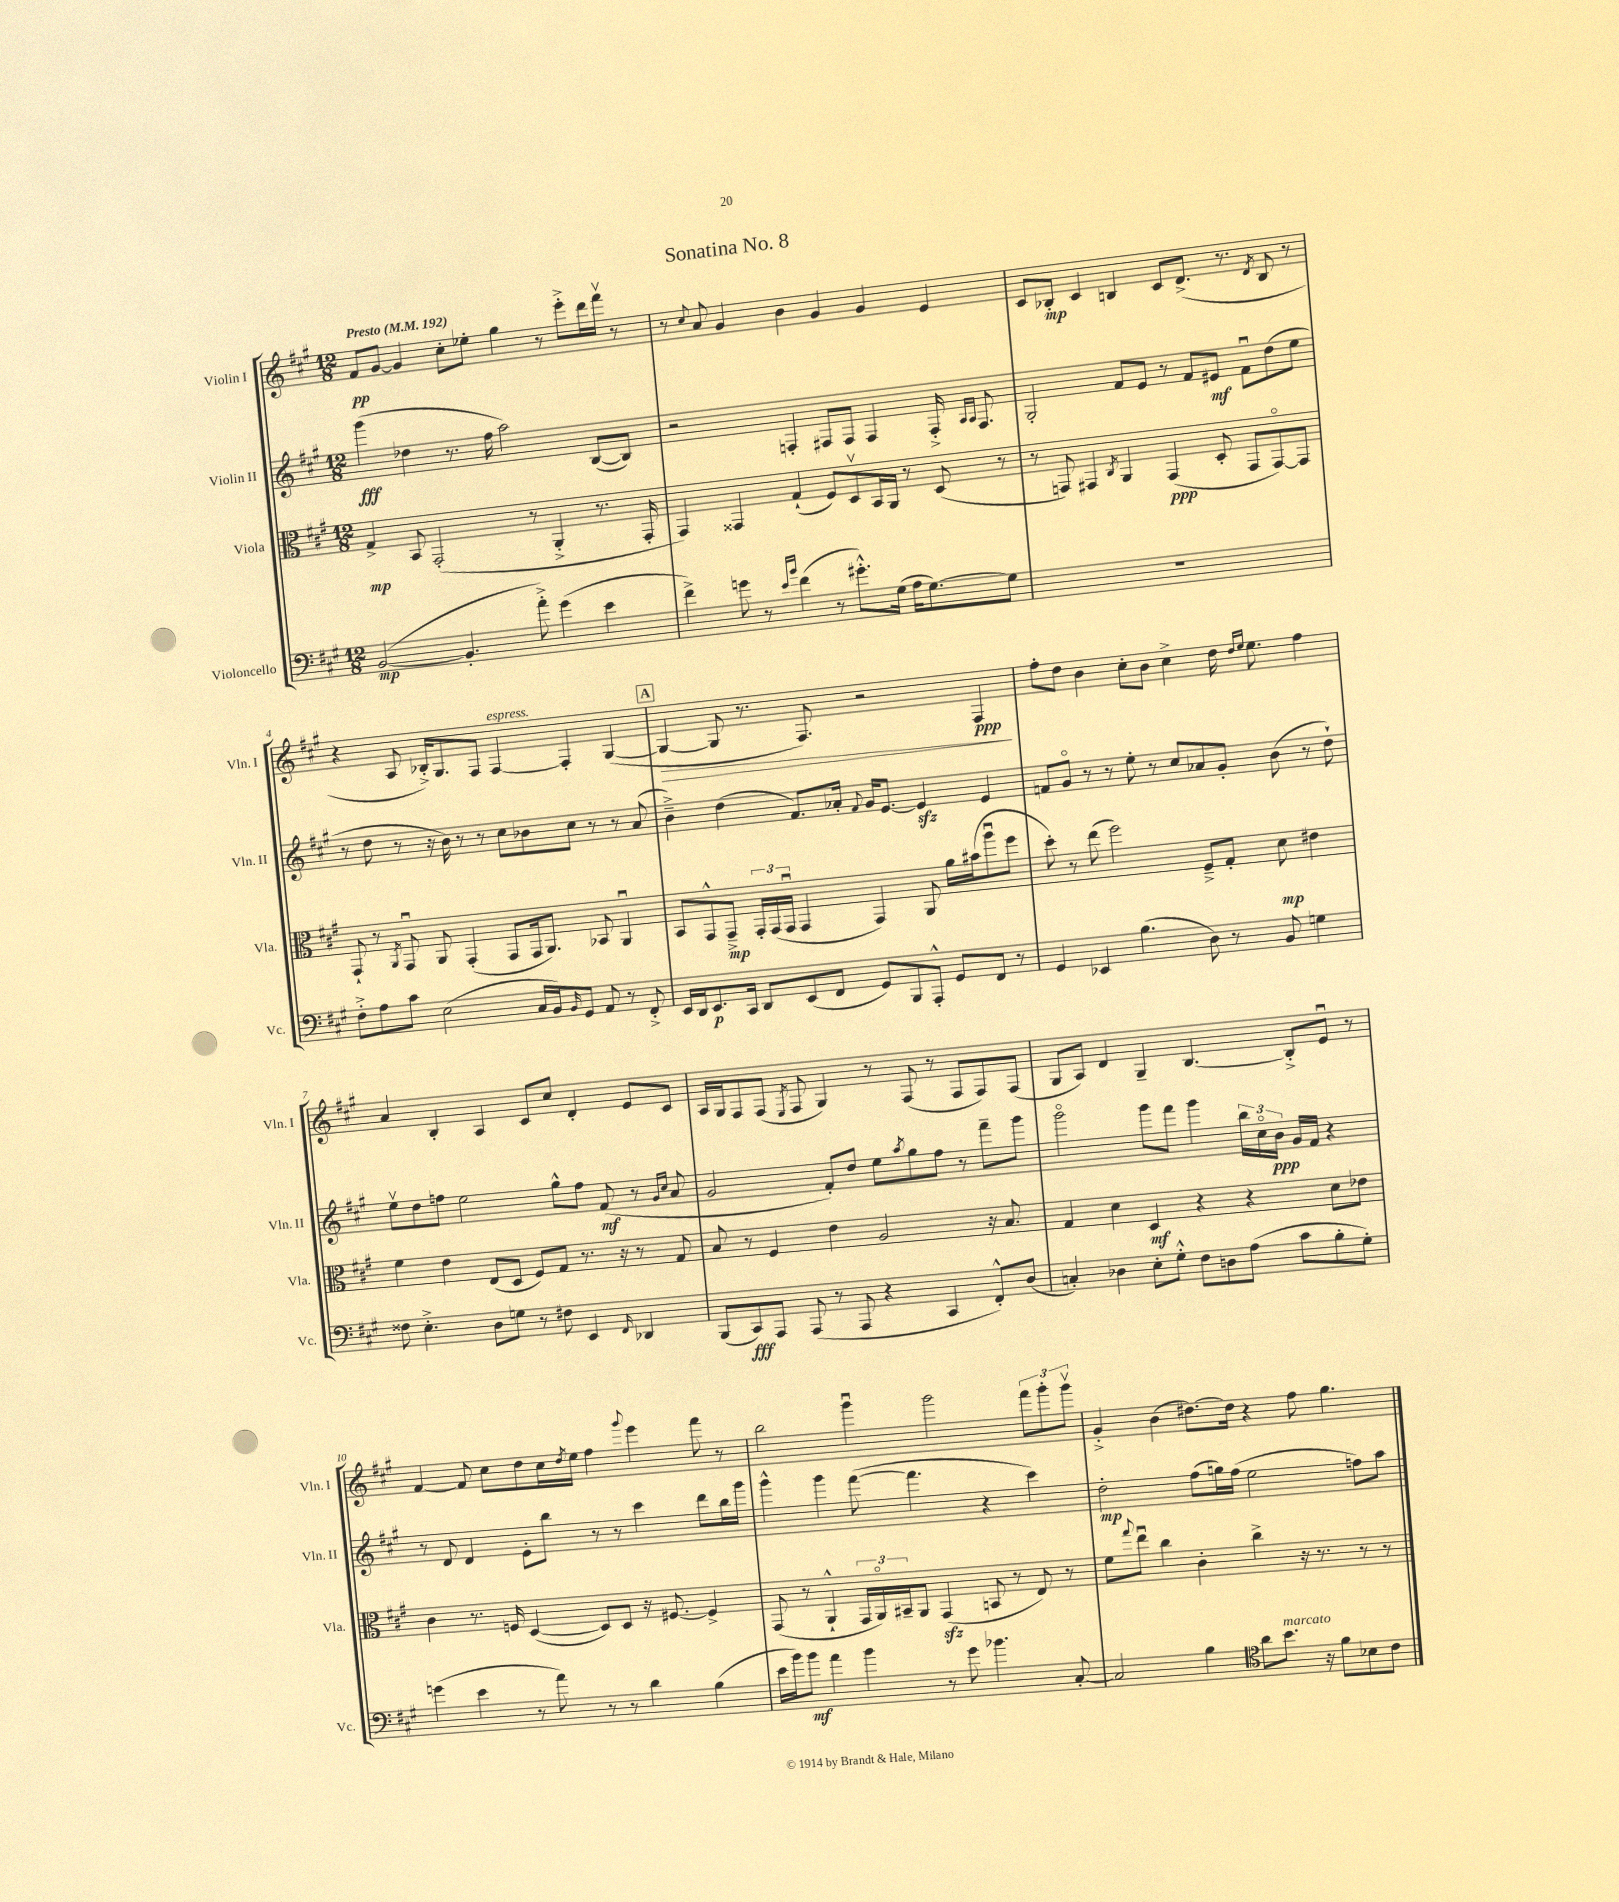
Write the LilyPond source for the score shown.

\header { title = "Sonatina No. 8" }
<<
\new StaffGroup <<
\new Staff = "s0" \with { instrumentName = "Violin I" shortInstrumentName = "Vln. I" } {
    \clef treble \key a \major \numericTimeSignature \time 12/8 \tempo "Presto" 4 = 192
    fis'8\pp gis'8~ gis'4 cis''8-. ees''8-. gis''4 r8 e'''8-.-> d'''16 fis'''16\upbow r8 |
    r8 \appoggiatura { cis''8 } a'8 gis'4 b'4 gis'4 gis'4 e'4 |
    cis'8 bes8-.\mp cis'4 b4 cis'8 d'8.->( r8. \acciaccatura { d'8 } b8 r8 |
    r4 a8 bes16-.->) gis8. fis8 fis4~^\markup { \italic "espress." } fis4-. gis4~( |
    \mark \markup { \box "A" } gis4~\> gis8 r8. fis8.) r2 fis4\ppp\! |
    fis''8-. d''8 b'4 cis''8-. b'8 cis''4-> d''16 \grace { d''16 e''16 } e''8. fis''4 |
    a'4 b4-. a4 cis'8 cis''8 d'4-. e'8 cis'8 |
    a16 gis16 fis8 fis8( \acciaccatura { e8 } fis8 gis4) r8 fis8( r8 fis8 fis8) fis8( |
    gis8 a8) d'4 gis4-- b4.~ b8-.-> e'8\downbow r8 |
    fis'4~ fis'8 cis''8 d''8 cis''16 \acciaccatura { d''8 } e''16 fis''4 \appoggiatura { gis'''8 } e'''4 fis'''8 r8 |
    b''2 gis'''4\downbow gis'''2 \tuplet 3/2 { fis'''8 gis'''8-. gis'''8\upbow } |
    gis'4-.-> b'4( dis''8.~) dis''16 r4 fis''8 gis''4. \bar "|." |
}
\new Staff = "s1" \with { instrumentName = "Violin II" shortInstrumentName = "Vln. II" } {
    \clef treble \key a \major \numericTimeSignature \time 12/8
    gis'''4\fff( des''4 r8. fis''16 a''2) b8~( b8) |
    r2 f4-. fis8 fis8 fis4 fis16-.-> \grace { a16 a16 } fis8. |
    gis2-. fis'8 e'8 r8 fis'8 eis'8\mf fis'8\downbow d''8( e''8 |
    r8 d''8 r8 r16 b'16) r8 r8 cis''8 bes'8 cis''8 r8 r8 a'8( |
    \mark \markup { \box "A" } b'4--->) d''4( fis'8.) aes'16-. \appoggiatura { fis'8 } gis'16 e'8.~ e'4\sfz e'4 |
    f'8 gis'8\flageolet r8 r8 e''8-. r8 cis''8 aes'8 gis'8-. b'8( r8 d''8-!) |
    e''8\upbow d''8 f''8 e''2 gis''8-^ f''8 fis'8\mf( r8 \grace { gis'16 cis''16 } a'8 |
    gis'2 fis'8-.) d''8 e''8 \acciaccatura { a''8 } gis''8 fis''8 r8 fis'''8-- gis'''8 |
    gis'''2\flageolet gis'''8 fis'''8 gis'''4 \tuplet 3/2 { b''16 cis''16\flageolet b'16\ppp } gis'16 fis'16 r4 |
    r8 d'8 d'4 e'8-. b''8 r8 r8 cis'''4 d'''8 b''16 gis'''16 |
    gis'''4-^ gis'''4 fis'''8~( fis'''4. r4 cis'''4) |
    d''2-.\mp fis''8( g''16) fis''16( e''2 f''8) a''8 \bar "|." |
}
\new Staff = "s2" \with { instrumentName = "Viola" shortInstrumentName = "Vla." } {
    \clef alto \key a \major \numericTimeSignature \time 12/8
    gis4->\mp b,8 gis,2-.( r8 a,4-.-> r8. gis,16-. |
    gis,4) gisis,4 gis4-!( fis8) d8\upbow b,16 a,16 r8 d8( r8 |
    r8 g,8) gis,4 \acciaccatura { cis8 } a,4 gis,4\ppp( d8-. gis,8 gis,8~\flageolet) gis,8 |
    gis,8-! r8 \acciaccatura { a,8 } gis,8\downbow a,8 gis,4-.( gis,8 gis,16 a,8.) bes,8 a,4\downbow |
    \mark \markup { \box "A" } b,8 gis,8-^ gis,8--->\mp \tuplet 3/2 { gis,16-. gis,16( gis,16\downbow } gis,4 gis,4) a,8 a'16 bis'16( a''8\downbow fis''8 |
    d''8-.) r8 e''8( fis''2) fis8---> gis8-. d'8\mp eis'4 |
    fis'4 e'4 e8( d8 fis8) gis8 r8. r16 r8 gis8 |
    b8 r8 fis4 e'4 a2 r16 b8. |
    gis4 d'4 d4\mf r4 r4 d'8 ees'8 |
    cis'4 r8. f16 d4~( d8) d8 r16 fis8.~ fis4-> |
    gis,8( r8 a,4-!-^ \tuplet 3/2 { gis,16 a,16\flageolet) bis,16-- } a,8 gis,4\sfz( b,8 r8 e8) r8 |
    fis'8 \appoggiatura { gis''8 } e''8\downbow cis''4 cis'4-. cis''4-> r16 r8. r8 r8 \bar "|." |
}
\new Staff = "s3" \with { instrumentName = "Violoncello" shortInstrumentName = "Vc." } {
    \clef bass \key a \major \numericTimeSignature \time 12/8
    b,2~\mp( b,4.-. a'8-.->) gis'4( e'4 |
    fis'4->) g'8 r8 \grace { e'16 b'16 } fis'4( r8 gis'8.-.-^) gis16( a16 gis8.~) gis8 |
    R1. |
    fis8-.-> a8 cis'8 e2( cis16 b,16) \grace { b,16 } gis,8 a,8 r8 fis,8-.-> |
    \mark \markup { \box "A" } e,16 d,16 e,8.\p cis,16 d,8 e,8( fis,8 gis,8) b,,8 a,,8-.-^ gis,8 fis,8 r8 |
    gis,4 ees,4 b4.( d8) r8 b,8 g4 |
    fisis8 e4.-.-> d8 g8 r8 fis8 e,4 \grace { fis,16 } des,4 |
    b,,8( cis,8\fff) a,,8 a,,8( r8 a,,8 r4 cis,4 fis,8-.-^) d8( |
    c4-.) des4 e8-. gis8-.-^ fis8 d8 a8( cis'8 b8-. gis8-.) |
    g'4( e'4 r8 a'8) r8 r8 d'4 b4( |
    e'16 b'16) b'8\mf a'4 b'4 r8 gis'8 bes'4. cis8~-. |
    cis2 b4 \clef tenor a'8 b'8.^\markup { \italic "marcato" } r16 fis'8 bes8 cis'8 \bar "|." |
}
>>
>>
